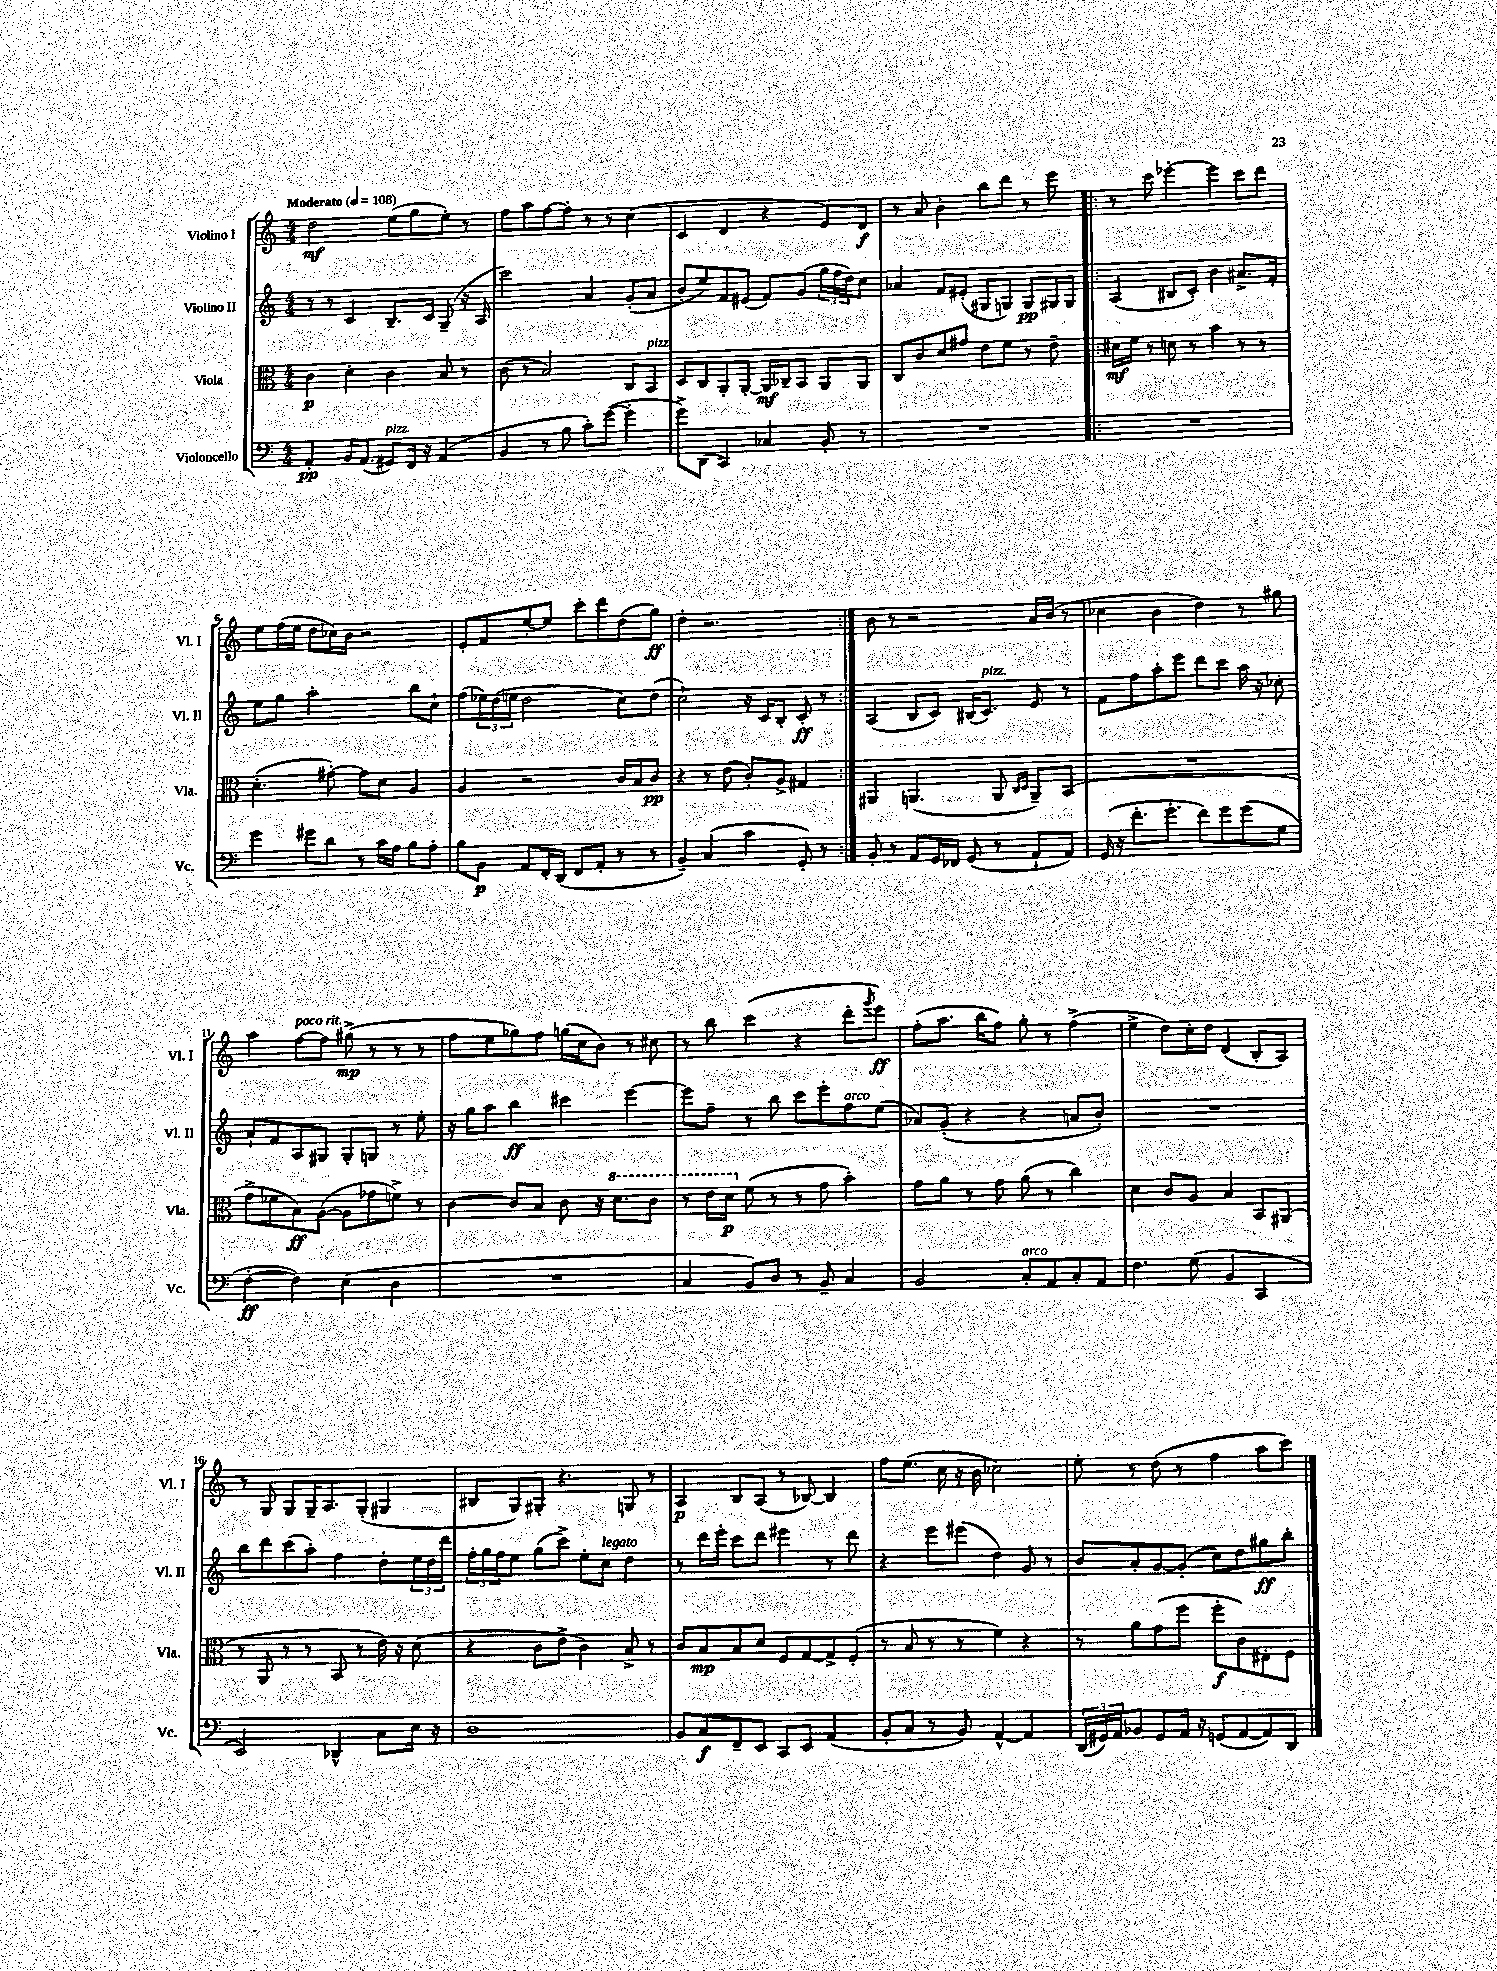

**kern	**kern	**kern	**kern
*staff4	*staff3	*staff2	*staff1
*clefF4	*clefC3	*clefG2	*clefG2
*k[]	*k[]	*k[]	*k[]
*M4/4	*M4/4	*M4/4	*M4/4
*MM108	*MM108	*MM108	*MM108
4AA'	4c	8r	2dd
.	.	8r	.
16BB	4d'	4c	.
(8.AA	.	.	.
8GG#)	4c	8.B~	(8ee
16FF	.	.	8gg
16r	.	16c	.
(4AA	8B	(8G~	8ee')
.	8r	16r	8r
.	.	16A	.
=	=	=	=
4BB	(8c	2ccc)	8ff
.	8r	.	8aa
8r	2B)	.	[8ff
8B	.	.	8ff']
8c')	.	4a	8r
([8g	.	.	8r
4g']	8C	(8g'	(4cc
.	8BB	8a	.
=	=	=	=
8g^)	8D	8b'	4c
(8DD	8C	8ee)	.
4CC)	8AA'	8f	4d
.	[8AA'	(8e#	.
4C-	16AA]	8f)	4r
.	16C-~	.	.
.	8BB	(8g	.
8BB'	8AA	24gg	8e)
.	.	24ff	.
.	.	24dd)	.
8r	8AA	8cc	8d
=	=	=	=
1r	8C	4a-	8r
.	8c	.	8a
.	8d	8f	4b'
.	8g#	(8e#'	.
.	8e	8G#	8bb
.	8f	8G)	8ddd
.	8r	8G	8r
.	8e~	16G#	8eee
.	.	16G#	.
=!|:	=!|:	=!|:	=!|:
1r	16d#	(4A	8r
.	16f	.	.
.	8r	.	8ccc
.	8d	8B#	[4eee-'
.	8r	8c')	.
.	4b	4b	4eee-]
.	8r	8.a#^	8ccc
.	8r	.	8ddd
.	.	16f'	.
=	=	=	=
4g	(4.d'	8ee	8ee
.	.	8gg	(16ff
.	.	.	16ee
8g#	.	2aa'	8dd
8d	[8g#')	.	16cc-)
.	.	.	16b
8r	8g#]	.	2r
16c	8d	.	.
16A	.	.	.
8B	4A	8bb	.
8A'	.	8cc`	.
=	=	=	=
8B	4A	(8ff	8e'
8BB	.	24ee-)	8f
.	.	(24dd	.
.	.	24ee	.
8AA	2r	2dd	[8ee'
16FF'	.	.	8ee]
(16DD	.	.	.
8FF	.	.	8ccc'
8AA'	.	.	8ddd
8r	16c	8cc)	(8dd
.	16B	.	.
8r	8c	(8dd	8gg)
=	=	=	=
4BB~)	4r	2cc`)	4dd'
(4C	8r	.	2.r
.	(8e	.	.
4c	8c')	16r	.
.	.	16c	.
.	8A^	8B'	.
8GG')	4G#	8c'	.
8r	.	8r	.
=:|!	=:|!	=:|!	=:|!
8BB'	4AA#	(4A	8b
8r	.	.	8r
8AA	(4.AA	8B	2r
16GG	.	8c)	.
16FF-	.	.	.
(8GG	.	(16B#	.
.	.	8.c)	.
8r	8AA	.	.
.	16qqC	.	.
.	16qqD	.	.
8AA`	8AA~)	8e	16a
.	.	.	(16b
8AA)	(8BB	8r	8r
=	=	=	=
(16GG	1r	8f	4cc-
16r	.	.	.
8.f'	.	8ff	.
.	.	8aa'	4b
8.g'	.	.	.
.	.	8eee	.
8f)	.	8ddd	4dd)
8g	.	8ccc	.
(8g	.	16aa	8r
.	.	16r	.
8G	.	8cc-'	8gg#
=	=	=	=
[4F'	8g^	8a`	4aa
.	8f-	8f	.
4F])	8B)	8A	[8ff
.	([8A	8G#	8ff]
(4E	8A]	8G#'	(8gg#^
.	8g-	8G	8r
4D	8f^)	8r	8r
.	8r	8ee'	8r
=	=	=	=
1r	[4c	16r	8ff
.	.	16gg	.
.	.	8aa	8ee
.	8c]	4bb	8gg-)
.	8B	.	8ff
.	8c	4ccc#	(16gg
.	.	.	16cc
.	16r	.	8b)
.	8.dd	.	.
.	.	[4eee	8r
.	8cc	.	8cc#
=	=	=	=
4C	8r	8eee]	8r
.	16ee	8ff~	8bb
.	16dd	.	.
8BB)	(8f	8r	(4ccc
8D	8r	8bb	.
8r	8r	8ccc	4r
8BB~	8g	8eee'	.
4C	4b')	8ff	8ddd'
.	.	.	8qggg
.	.	(8ee	8eee)
=	=	=	=
2BB	8g	8a-)	(8ff'
.	8a	(8g'	8.aa
.	8r	4r	.
.	.	.	16bb
.	8g	.	8ff)
8C'	(8a	4r	8gg'
8AA	8r	.	8r
8C'	4cc)	8a	(4ff^
8AA	.	8b')	.
=	=	=	=
4.F	4d	1r	4ee^
.	8c	.	8dd)
(8G	8A	.	16cc'
.	.	.	16dd
4BB	4B	.	(4d
4CC	8BB	.	8B'
.	(8AA#	.	8A)
=	=	=	=
2EE)	8r	8bb	8r
.	8AA	8ddd	8G
.	8r	(8ccc	8G
.	8r	8aa')	16G~
.	.	.	8.A
4DD-^^	8BB	4ff	.
.	8r	.	(8G'
8C	16e)	8dd'	4G#
.	16r	.	.
16E	(8d	24ee	.
.	.	24dd	.
16r	.	.	.
.	.	24ddd	.
=	=	=	=
1D	4r	24ff'	8B#
.	.	24gg	.
.	.	24ff	.
.	.	8ee	8G)
.	8c	(8gg	8G#'
.	8e^	8ccc^)	4.r
.	4c)	8ee'	.
.	.	8cc	.
.	8B^	4dd	8G
.	8r	.	8r
=	=	=	=
8BB	8c	8r	4A
8C	8B	16ddd	.
.	.	16eee'	.
8FF~	8B	8ccc	8B
8EE	8d	8ddd	(8A
8CC	8F	4eee#	8r
8EE	[8G	.	[8B-)
(4AA	8G^]	8r	4B-]
.	(8F'	8ddd	.
=	=	=	=
8BB'	8r	4r	8ff
8C	8B	.	(8.ee
8r	8r	8eee	.
.	.	.	16cc
8BB)	8r	(8eee#	16r
.	.	.	16b
[4AA^^	4f)	4dd)	2cc-)
4AA]	4r	8g	.
.	.	8r	.
=	=	=	=
(24DD	8r	8b	8ee'
24GG#)	.	.	.
24AA	.	.	.
8BB-	8a	8a'	8r
8GG#	(8g	[8g	(8dd
16AA	8ff	(8g']	8r
16r	.	.	.
(8GG	8ff'	8cc)	4ff
[8AA	8c)	8dd	.
8AA])	8E#'	8gg#	8aa
8DD	8F	8bb'	8ccc)
==	==	==	==
*-	*-	*-	*-
